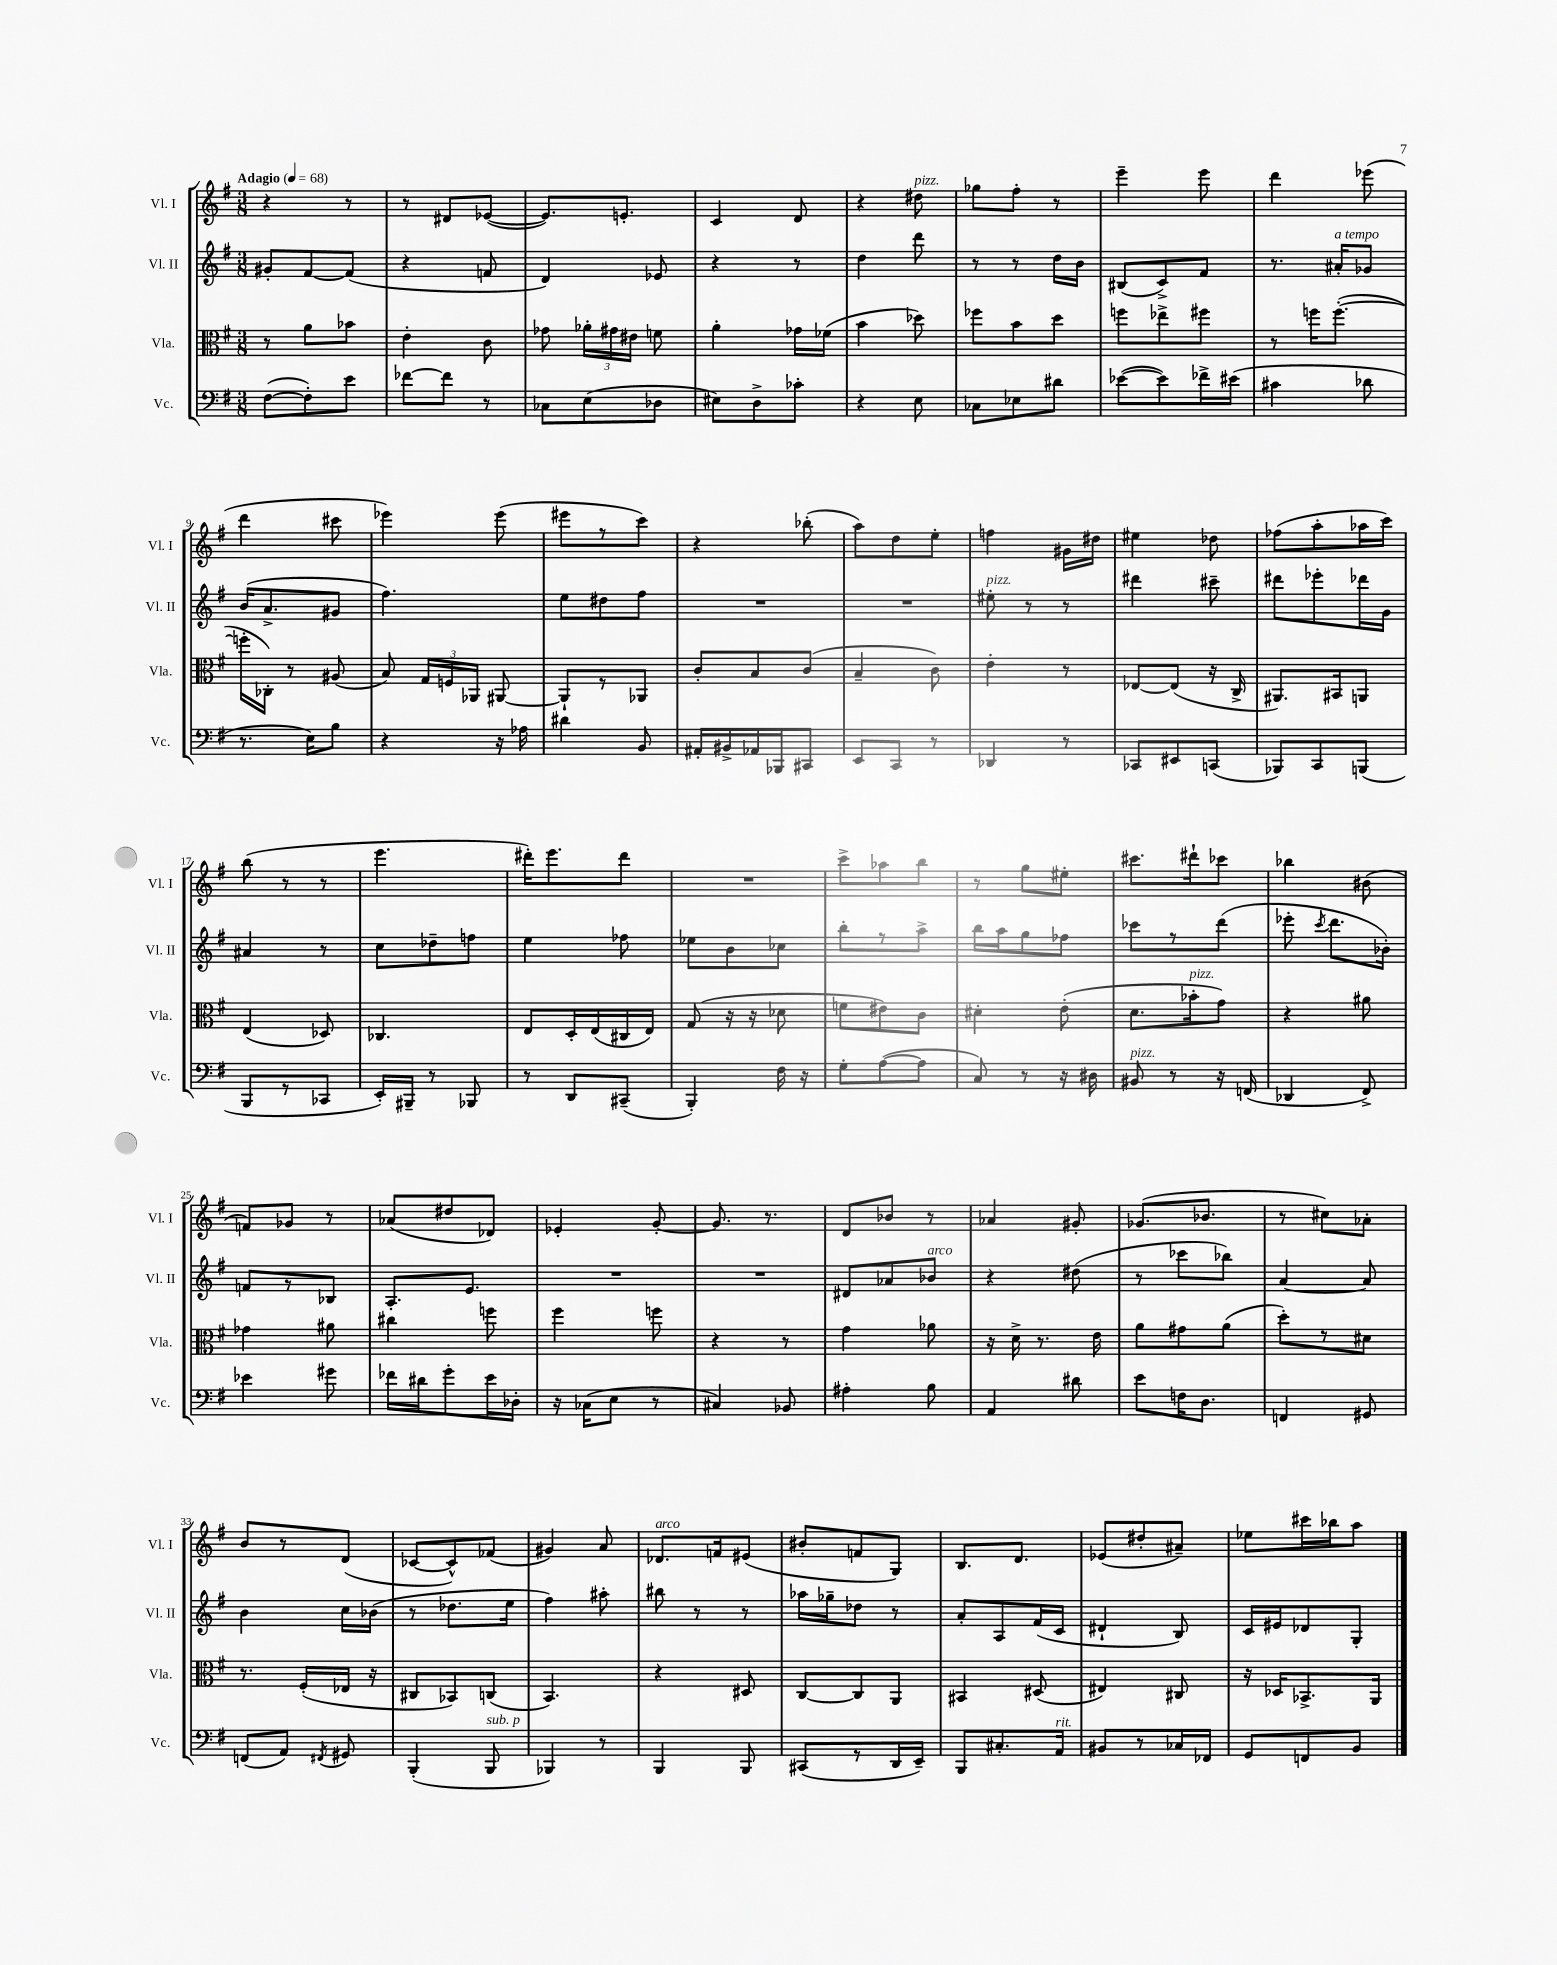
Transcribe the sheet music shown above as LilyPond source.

<<
\new StaffGroup <<
\new Staff = "s0" \with { instrumentName = "Vl. I" shortInstrumentName = "Vl. I" } {
    \clef treble \key g \major \numericTimeSignature \time 3/8 \tempo "Adagio" 4 = 68
    \autoBeamOff r4 r8 |
    r8 dis'8[ ees'8]~( |
    ees'8.[) e'8.]-. |
    c'4 d'8 |
    r4 dis''8^\markup { \italic "pizz." } |
    ges''8[ fis''8]-. r8 |
    e'''4-- e'''8 |
    d'''4 ees'''8( |
    d'''4 cis'''8 |
    ees'''4) ees'''8( |
    eis'''8[ r8 c'''8]) |
    r4 bes''8-.( |
    a''8[) d''8 e''8]-. |
    f''4 gis'16[ dis''16] |
    eis''4 des''8 |
    fes''8[( a''8-. aes''16 c'''16]) |
    b''8( r8 r8 |
    e'''4. |
    dis'''16[-.) e'''8. dis'''8] |
    R4. |
    c'''8[-> aes''8 b''8] |
    r8 g''8[ eis''8]-. |
    cis'''8.[ dis'''16-! ces'''8] |
    bes''4 bis'8( |
    f'8[) ges'8] r8 |
    aes'8[( dis''8 des'8]) |
    ees'4-. g'8~-. |
    g'8. r8. |
    d'8[ bes'8] r8 |
    aes'4 gis'8-. |
    ges'8.[( bes'8.] |
    r8 cis''8[) aes'8]-. |
    b'8[ r8 d'8]( |
    ces'8[~ ces'8-^) fes'8]( |
    gis'4) a'8 |
    des'8.[^\markup { \italic "arco" } f'16 eis'8]( |
    bis'8[-. f'8 g8]) |
    b8.[ d'8.] |
    ees'8[( dis''8-. ais'8]--) |
    ees''8[ cis'''16 bes''16 a''8] \bar "|." |
}
\new Staff = "s1" \with { instrumentName = "Vl. II" shortInstrumentName = "Vl. II" } {
    \clef treble \key g \major \numericTimeSignature \time 3/8
    \autoBeamOff gis'8[-. fis'8~ fis'8]( |
    r4 f'8 |
    d'4) ees'8 |
    r4 r8 |
    d''4 d'''8 |
    r8 r8 d''16[ b'16] |
    bis8[( c'8->) fis'8] |
    r8. ais'16[-.^\markup { \italic "a tempo" } ges'8] |
    b'16[( a'8.-> gis'8] |
    fis''4.) |
    e''8[ dis''8 fis''8] |
    R4. |
    R4. |
    eis''8-.^\markup { \italic "pizz." } r8 r8 |
    dis'''4 cis'''8-- |
    dis'''8[ ees'''8-. des'''16 g'16] |
    ais'4 r8 |
    c''8[ des''8-- f''8] |
    e''4 fes''8 |
    ees''8[ b'8 ces''8] |
    b''8[-. r8 a''8]-> |
    b''16[ a''16 g''8 fes''8] |
    ces'''8[ r8 d'''8]( |
    ees'''8-. \acciaccatura { c'''8 } d'''8.[ bes'16]-.) |
    f'8[ r8 bes8] |
    a8.[-. e'8.] |
    R4. |
    R4. |
    dis'8[ aes'8 bes'8]^\markup { \italic "arco" } |
    r4 dis''8( |
    r8 ces'''8[ bes''8]) |
    a'4~ a'8 |
    b'4 c''16[ bes'16]( |
    r8 des''8.[ e''16] |
    fis''4) ais''8-. |
    bis''8 r8 r8 |
    aes''16[ ges''16-- des''8] r8 |
    a'8[-. a8 fis'16( c'16] |
    dis'4-! b8) |
    c'16[ eis'16 des'8 g8]-. \bar "|." |
}
\new Staff = "s2" \with { instrumentName = "Vla." shortInstrumentName = "Vla." } {
    \clef alto \key g \major \numericTimeSignature \time 3/8
    \autoBeamOff r8 a'8[ bes'8] |
    e'4-. c'8 |
    ges'8 \tuplet 3/2 { aes'16[-. gis'16 eis'16] } f'8 |
    a'4-. ges'16[ fes'16]( |
    b'4 des''8) |
    fes''8[ b'8 d''8] |
    f''8[ ees''8-> fis''8] |
    r8 f''16[ f''8.]~-.( |
    f''16[-. ces16]-.) r8 ais8( |
    b8) \tuplet 3/2 { g16[ f16 aes,16] } ais,8~ |
    ais,8[-! r8 aes,8] |
    c'8[-. b8 c'8]( |
    b4-- c'8) |
    e'4-. r8 |
    ees8[~ ees8]( r16 c16-> |
    ais,8.[) bis,16 a,8] |
    e4( des8) |
    ces4. |
    e8[ d16-. e16( cis16 e16]) |
    g8( r16 r16 des'8 |
    f'8[ eis'8) c'8] |
    dis'4-. e'8-.( |
    d'8.[ bes'16-.^\markup { \italic "pizz." } g'8]) |
    r4 ais'8 |
    ges'4 ais'8 |
    cis''4 f''8 |
    fis''4 f''8 |
    r4 r8 |
    g'4 aes'8 |
    r16 d'16-> r8. e'16 |
    a'8[ gis'8 a'8]( |
    d''8[-.) r8 dis'8] |
    r8. fis16[-.( ees16] r16 |
    cis8[ bes,8) c8]( |
    b,4.) |
    r4 dis8 |
    c8[~ c8 a,8] |
    bis,4 dis8( |
    eis4) cis8 |
    r16 des16[ bes,8.-> a,16] \bar "|." |
}
\new Staff = "s3" \with { instrumentName = "Vc." shortInstrumentName = "Vc." } {
    \clef bass \key g \major \numericTimeSignature \time 3/8
    \autoBeamOff fis8[~( fis8-.) e'8] |
    fes'8[~ fes'8] r8 |
    ces8[ e8( des8] |
    eis8[) d8-> ces'8]-. |
    r4 e8 |
    ces8[ ees8 dis'8] |
    ees'8[~( ees'8) fes'16-> eis'16]( |
    cis'4 des'8 |
    r8. e16[) b8] |
    r4 r16 aes16 |
    dis'4 b,8 |
    ais,16[-. bis,16-> aes,16 bes,,16 cis,8] |
    e,8[ c,8] r8 |
    des,4 r8 |
    ces,8[ eis,8 c,8]( |
    bes,,8[) c,8 b,,8]( |
    b,,8[ r8 ces,8] |
    e,16[-.) bis,,16]-- r8 bes,,8 |
    r8 d,8[ cis,8]--( |
    b,,4-.) fis16 r16 |
    g8[-. a8~( a8] |
    c8) r8 r16 dis16 |
    bis,8^\markup { \italic "pizz." } r8 r16 f,16( |
    des,4 fis,8->) |
    ees'4 gis'8 |
    fes'16[ dis'16 g'8-. e'16 des16]-. |
    r16 ces16[( e8] r8 |
    cis4) bes,8 |
    ais4-. b8 |
    a,4 dis'8 |
    e'8[ f16 d8.] |
    f,4 gis,8 |
    f,8[( a,8]) \acciaccatura { fis,8 } gis,8 |
    b,,4-.( b,,8^\markup { \italic "sub. p" } |
    bes,,4) r8 |
    b,,4 b,,8 |
    cis,8[( r8 d,16 e,16]--) |
    b,,8[ cis8.-. a,16]^\markup { \italic "rit." } |
    bis,8[ r8 ces16 fes,16] |
    g,8[ f,8 b,8] \bar "|." |
}
>>
>>
